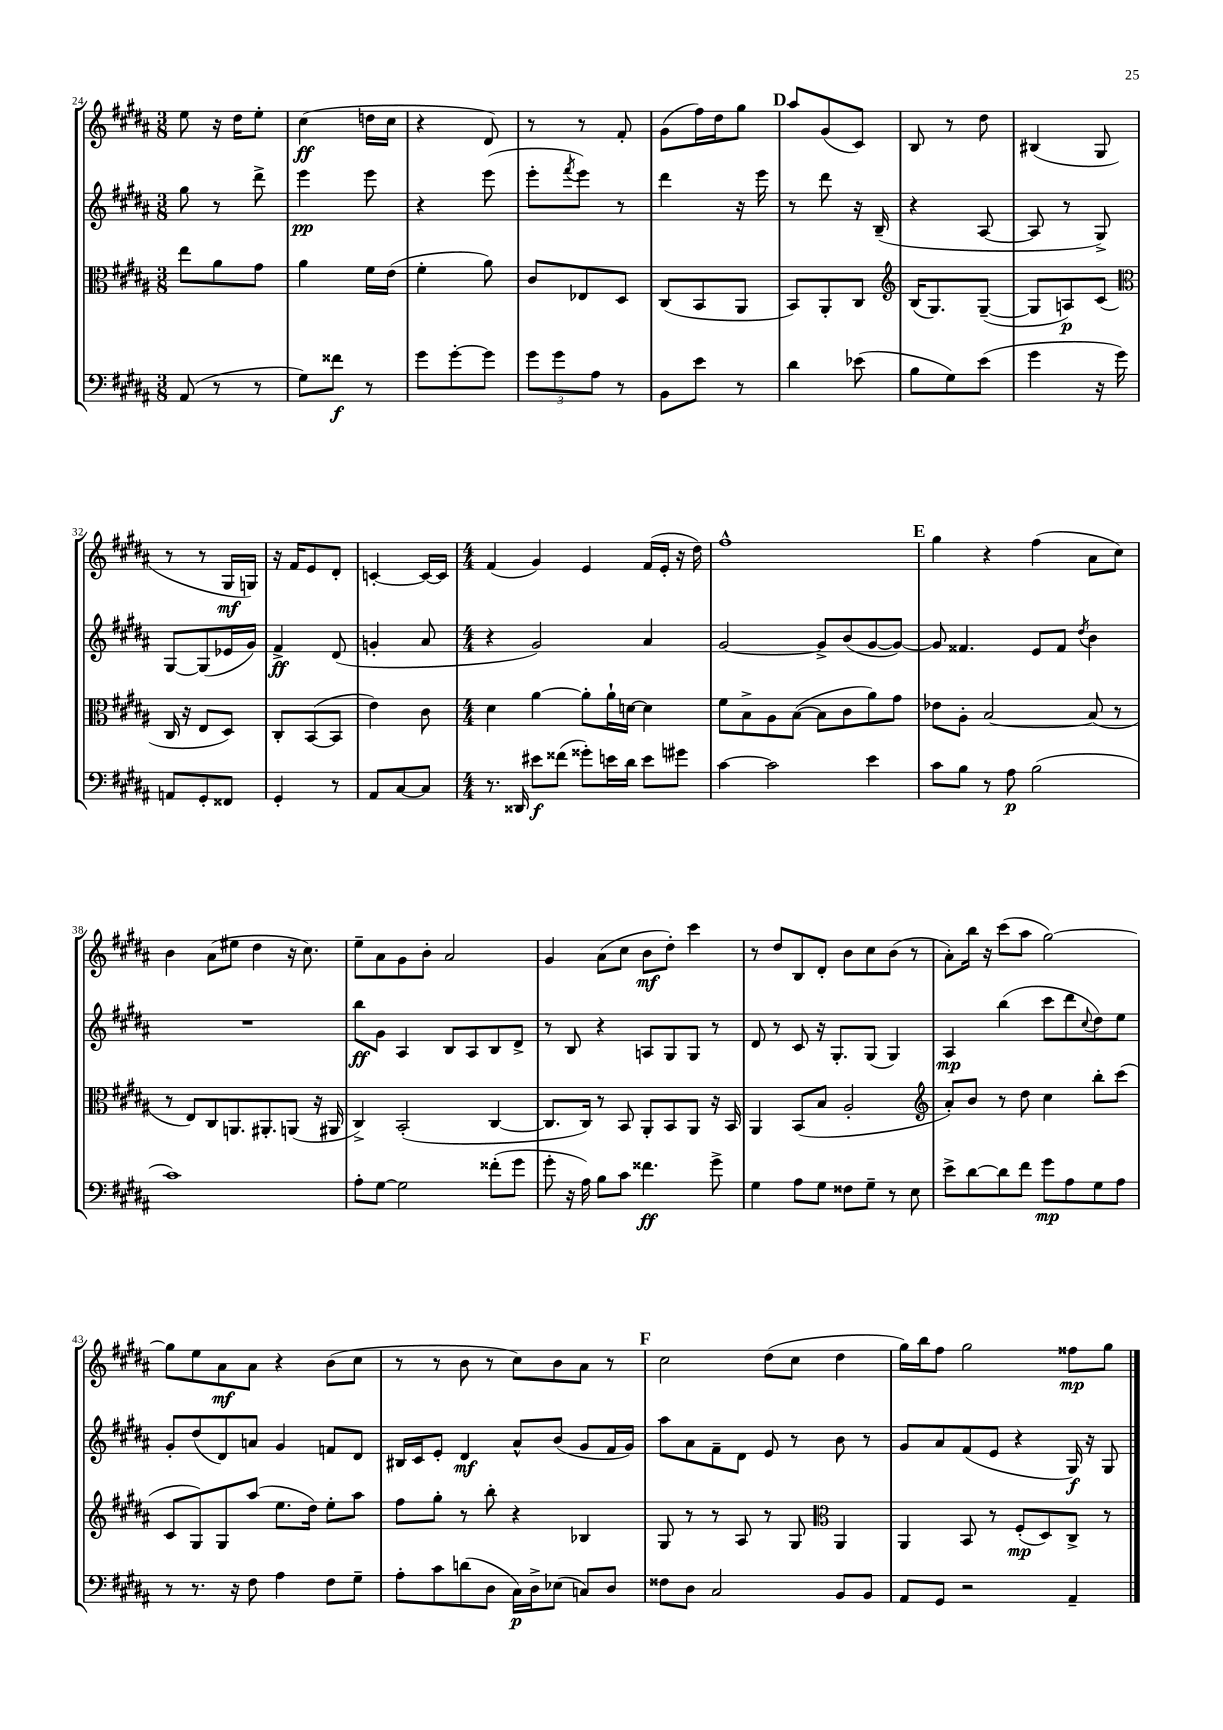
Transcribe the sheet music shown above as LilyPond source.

<<
\new StaffGroup <<
\new Staff = "s0" {
    \clef treble \key b \major \numericTimeSignature \time 3/8
    e''8 r16 dis''16 e''8-. |
    cis''4\ff( d''16 cis''16 |
    r4 dis'8) |
    r8 r8 fis'8-. |
    gis'8( fis''16) dis''16 gis''8 |
    \mark \markup { \bold "D" } ais''8 gis'8( cis'8) |
    b8 r8 dis''8 |
    bis4( gis8 |
    r8 r8 gis16\mf g16) |
    r16 fis'16 e'8 dis'8-. |
    c'4~-. c'16~ c'16 |
    \numericTimeSignature \time 4/4 fis'4( gis'4) e'4 fis'16( e'16-. r16 dis''16) |
    fis''1-^ |
    \mark \markup { \bold "E" } gis''4 r4 fis''4( ais'8 cis''8) |
    b'4 ais'8( eis''8 dis''4 r16 cis''8.) |
    e''8-- ais'8 gis'8 b'8-. ais'2 |
    gis'4 ais'8( cis''8 b'8\mf dis''8-.) cis'''4 |
    r8 dis''8 b8 dis'8-. b'8 cis''8 b'8( r8 |
    ais'8-.) b''16 r16 cis'''8( ais''8 gis''2~) |
    gis''8 e''8 ais'8\mf ais'8 r4 b'8( cis''8 |
    r8 r8 b'8 r8 cis''8) b'8 ais'8 r8 |
    \mark \markup { \bold "F" } cis''2 dis''8( cis''8 dis''4 |
    gis''16) b''16 fis''8 gis''2 fisis''8\mp gis''8 \bar "|." |
}
\new Staff = "s1" {
    \clef treble \key b \major \numericTimeSignature \time 3/8
    gis''8 r8 dis'''8-> |
    e'''4\pp e'''8 |
    r4 e'''8( |
    e'''8-. \acciaccatura { fis'''8 } e'''8) r8 |
    dis'''4 r16 e'''16 |
    \mark \markup { \bold "D" } r8 dis'''8 r16 b16--( |
    r4 ais8~ |
    ais8 r8 gis8->) |
    gis8~ gis8( ees'16 gis'16) |
    fis'4->\ff dis'8( |
    g'4-. ais'8 |
    \numericTimeSignature \time 4/4 r4 gis'2) ais'4 |
    gis'2~ gis'8-> b'8( gis'8~ gis'8~) |
    \mark \markup { \bold "E" } gis'8 fisis'4. e'8 fisis'8 \acciaccatura { dis''8 } b'4 |
    R1 |
    b''8\ff gis'8 ais4 b8 ais8 b8 dis'8-> |
    r8 b8 r4 a8 gis8 gis8 r8 |
    dis'8 r8 cis'8 r16 gis8.-. gis8( gis4) |
    ais4\mp b''4( cis'''8 dis'''8 \appoggiatura { cis''8 } dis''8) e''8 |
    gis'8-. dis''8( dis'8) a'8 gis'4 f'8 dis'8 |
    bis16 cis'16 e'8-. dis'4\mf ais'8-^ b'8( gis'8 fis'16 gis'16) |
    \mark \markup { \bold "F" } ais''8 ais'8 fis'8-- dis'8 e'8 r8 b'8 r8 |
    gis'8 ais'8 fis'8( e'8 r4 gis16\f) r16 gis8 \bar "|." |
}
\new Staff = "s2" {
    \clef alto \key b \major \numericTimeSignature \time 3/8
    e''8 ais'8 gis'8 |
    ais'4 fis'16 e'16( |
    fis'4-. ais'8) |
    cis'8 ees8 dis8 |
    cis8( b,8 ais,8 |
    \mark \markup { \bold "D" } b,8) ais,8-. cis8 |
    \clef treble b16( gis8.) gis8~--( |
    gis8 a8\p) cis'8( |
    \clef alto cis16 r16 e8 dis8) |
    cis8-. b,8~( b,8 |
    e'4) cis'8 |
    \numericTimeSignature \time 4/4 dis'4 ais'4~ ais'8-. ais'16-! d'16~ d'4 |
    fis'8 b8-> ais8 b8~( b8 cis'8 ais'8) gis'8 |
    \mark \markup { \bold "E" } ees'8 ais8-. b2~ b8( r8 |
    r8 e8) cis8 a,8. ais,8.-. a,8( r16 ais,16 |
    cis4->) b,2-.( cis4~ |
    cis8. cis16) r8 b,8 ais,8-. b,8 ais,8 r16 b,16 |
    ais,4 b,8( b8 ais2-. |
    \clef treble ais'8-.) b'8 r8 dis''8 cis''4 b''8-. cis'''8( |
    cis'8 gis8) gis8 ais''8( e''8. dis''16) e''8-. ais''8 |
    fis''8 gis''8-. r8 b''8-. r4 bes4 |
    \mark \markup { \bold "F" } gis8 r8 r8 ais8 r8 gis8 \clef alto ais,4 |
    ais,4 b,8 r8 fis8-.\mp( dis8) cis8-> r8 \bar "|." |
}
\new Staff = "s3" {
    \clef bass \key b \major \numericTimeSignature \time 3/8
    ais,8( r8 r8 |
    gis8) fisis'8\f r8 |
    gis'8 gis'8~-. gis'8 |
    \tuplet 3/2 { gis'8 gis'8 ais8 } r8 |
    b,8 e'8 r8 |
    \mark \markup { \bold "D" } dis'4 ees'8( |
    b8 gis8) e'8( |
    gis'4 r16 gis'16) |
    a,8 gis,8-. fisis,8 |
    gis,4-. r8 |
    ais,8 cis8~ cis8 |
    \numericTimeSignature \time 4/4 r8. disis,16 eis'8\f fisis'8( gisis'8-.) e'16 dis'16 e'8 gis'8 |
    cis'4~ cis'2 e'4 |
    \mark \markup { \bold "E" } cis'8 b8 r8 ais8\p b2( |
    cis'1) |
    ais8-. gis8~ gis2 fisis'8-.( gis'8 |
    gis'8-. r16 ais16) b8 cis'8 fisis'4.\ff gis'8-> |
    gis4 ais8 gis8 fisis8 gis8-- r8 e8 |
    e'8-> dis'8~ dis'8 fis'8 gis'8\mp ais8 gis8 ais8 |
    r8 r8. r16 fis8 ais4 fis8 gis8-- |
    ais8-. cis'8 d'8( dis8 cis16\p) dis16-> ees8( c8) dis8 |
    \mark \markup { \bold "F" } fisis8 dis8 cis2 b,8 b,8 |
    ais,8 gis,8 r2 ais,4-- \bar "|." |
}
>>
>>
\layout { \context { \Score currentBarNumber = #24 } }
